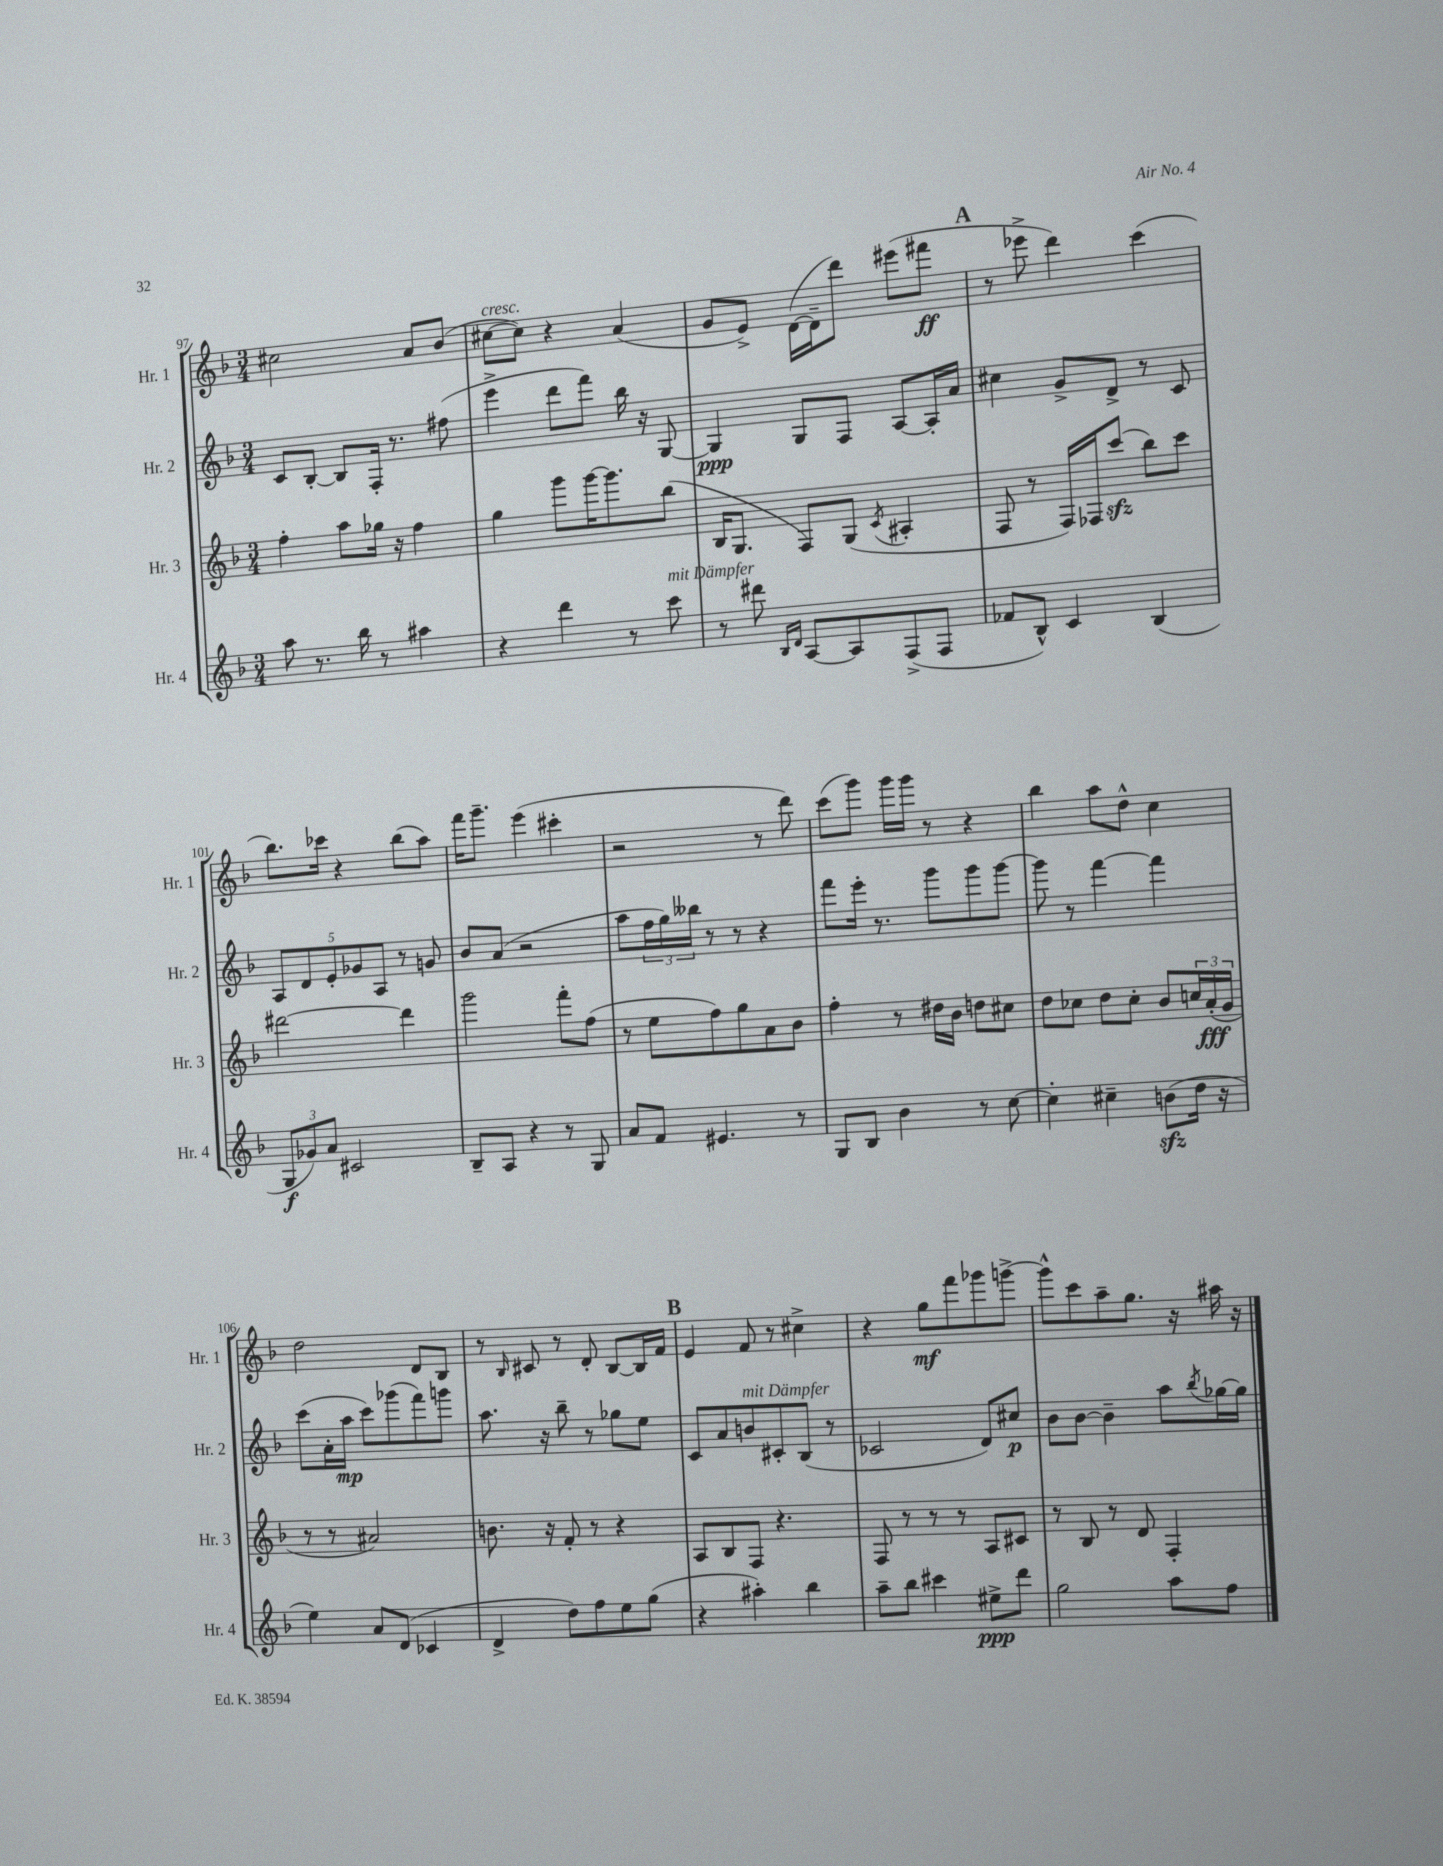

**kern	**dynam	**kern	**dynam	**kern	**dynam	**kern	**dynam
*part4	*part4	*part3	*part3	*part2	*part2	*part1	*part1
*staff4	*staff4	*staff3	*staff3	*staff2	*staff2	*staff1	*staff1
*I"Hr. 4	*	*I"Hr. 3	*	*I"Hr. 2	*	*I"Hr. 1	*
*I'Hr. 4	*	*I'Hr. 3	*	*I'Hr. 2	*	*I'Hr. 1	*
*clefG2	*	*clefG2	*	*clefG2	*	*clefG2	*
*k[b-]	*	*k[b-]	*	*k[b-]	*	*k[b-]	*
*M3/4	*	*M3/4	*	*M3/4	*	*M3/4	*
=97	=97	=97	=97	=97	=97	=97	=97
8aa\	.	4ff'\	.	8c/L	.	2cc#X\	.
8.r	.	.	.	[8B-'/J	.	.	.
.	.	8aa\L	.	8B-/L]	.	.	.
16bb-\	.	.	.	.	.	.	.
8r	.	16gg-X\Jk	.	16F'/Jk	.	.	.
.	.	16r	.	8.r	.	.	.
4aa#X\	.	4ff\	.	.	.	8a/L	.
.	.	.	.	(8ff#X\	.	(8b-/J	.
=98	=98	=98	=98	=98	=98	=98	=98
!	!	!	!	!	!	!LO:TX:a:i:t=cresc.	!
4r	.	4gg\	.	4eee^\	.	[8cc#X\L	.
.	.	.	.	.	.	8cc#\J])	.
4ddd\	.	8ggg\L	.	8ddd\L	.	4r	.
.	.	[16ggg\K	.	8fff\J)	.	.	.
.	.	8.ggg\]	.	.	.	.	.
8r	.	.	.	16bb-\	.	(4a/	.
.	.	.	.	16r	.	.	.
!LO:TX:a:i:t=mit Dämpfer	!	!	!	!	!	!	!
8ccc\	.	(8bb-\J	.	[8G/	.	.	.
=99	=99	=99	=99	=99	=99	=99	=99
8r	.	16B-/KL	.	4G/]	ppp	8g/L	.
.	.	8.G/J	.	.	.	.	.
8ddd#X\	.	.	.	.	.	8e^/J)	.
16qqB-/LL	.	.	.	.	.	.	.
16qqd/JJ	.	.	.	.	.	.	.
[8A/L	.	8F/L)	.	8G/L	.	([16d\LL	.
.	.	.	.	.	.	16d~\J]	.
8A/]	.	(8G/J	.	8F/J	.	8ddd\J)	.
.	.	8qc/	.	.	.	.	.
(8F^/	.	4A#X'/	.	[8A/L	.	(8eee#X\L	.
8F/J	.	.	.	16A'/L]	.	8fff#X\J	ff
.	.	.	.	16a/JJ	.	.	.
!!LO:REH:place=s1:t=A
=100	=100	=100	=100	=100	=100	=100	=100
8f-X/L	.	8F/	.	4cc#X\	.	8r	.
8B-^^/J)	.	8r	.	.	.	8eee-X^\	.
4c/	.	16F/LL)	.	8g^/L	.	4ddd\)	.
.	.	16F-X/J	.	.	.	.	.
.	.	(8ccczz/J	.	8d^/J	.	.	.
(4B-/	.	8bb-\L)	.	8r	.	(4ccc\	.
.	.	8ccc\J	.	8c/	.	.	.
!!LO:LB:g=z
=101	=101	=101	=101	=101	=101	=101	=101
12G/L	f	[2ddd#X\	.	10A/L	.	8.bb-\L)	.
12g-X/)	.	.	.	.	.	.	.
.	.	.	.	10d/	.	.	.
12a/J	.	.	.	.	.	.	.
.	.	.	.	.	.	16ccc-X\Jk	.
.	.	.	.	10e'/	.	.	.
2c#X/	.	.	.	.	.	4r	.
.	.	.	.	10g-X/	.	.	.
.	.	.	.	10A/J	.	.	.
.	.	4ddd#\]	.	8r	.	(8bb-\L	.
.	.	.	.	8gn/	.	8aa\J)	.
=102	=102	=102	=102	=102	=102	=102	=102
8B-~/L	.	2ggg\	.	8b-/L	.	16fff\KL	.
.	.	.	.	.	.	8.ggg~\J	.
8A/J	.	.	.	(8a/J	.	.	.
4r	.	.	.	2r	.	(4eee\	.
8r	.	8fff'\L	.	.	.	4ccc#X'\	.
8G/	.	(8ff\J	.	.	.	.	.
=103	=103	=103	=103	=103	=103	=103	=103
8a/L	.	8r	.	8aa\L	.	2r	.
8f/J	.	8ee\L	.	24ff\L	.	.	.
.	.	.	.	24gg\)	.	.	.
.	.	.	.	24bb--X\JJ	.	.	.
4.e#X/	.	8ff\)	.	8r	.	.	.
.	.	8gg\	.	8r	.	.	.
.	.	8a\	.	4r	.	8r	.
8r	.	8b-\J	.	.	.	8ddd\)	.
=104	=104	=104	=104	=104	=104	=104	=104
8G/L	.	4ff'\	.	8fff\L	.	(8ccc\L	.
8B-/J	.	.	.	16eee'\Jk	.	8ggg\J)	.
.	.	.	.	8.r	.	.	.
4b-\	.	8r	.	.	.	16ggg\LL	.
.	.	.	.	.	.	16ggg\JJ	.
.	.	16dd#X\LL	.	8ggg\L	.	8r	.
.	.	16b-\JJ	.	.	.	.	.
8r	.	8ddn\L	.	8ggg\	.	4r	.
[8cc\	.	8cc#X\J	.	[8ggg\J	.	.	.
=105	=105	=105	=105	=105	=105	=105	=105
4cc'\]	.	8dd\L	.	8ggg\]	.	4bb-\	.
.	.	8cc-X\J	.	8r	.	.	.
4cc#X~\	.	8dd\L	.	[4fff\	.	8aa\L	.
.	.	8cc-'\J	.	.	.	8dd^^\J	.
(8bnzz\L	.	8b-/L	.	4fff\]	.	4cc\	.
16dd\Jk	.	24ccn/L	.	.	.	.	.
.	.	(24a'/	fff	.	.	.	.
16r	.	.	.	.	.	.	.
.	.	24g/JJ	.	.	.	.	.
!!LO:LB:g=z
=106	=106	=106	=106	=106	=106	=106	=106
4ee\)	.	8r	.	(8ccc\L	.	2dd\	.
.	.	8r	.	16a'\L	.	.	.
.	.	.	.	16aa\JJ	mp	.	.
8a/L	.	2a#X/)	.	8ccc\L)	.	.	.
(8d/J	.	.	.	(8ggg-X\	.	.	.
4c-X/	.	.	.	8fff\)	.	8d/L	.
.	.	.	.	8gggn\J	.	8B-/J	.
=107	=107	=107	=107	=107	=107	=107	=107
4d^/	.	8.bn\	.	8.aa\	.	8r	.
.	.	.	.	.	.	16qqB-/	.
.	.	.	.	.	.	8c#X/	.
.	.	16r	.	16r	.	.	.
8dd\L)	.	8f'/	.	8bb-~\	.	8r	.
8ff\	.	8r	.	8r	.	8d'/	.
8ee\	.	4r	.	8gg-X\L	.	[8B-/L	.
(8gg\J	.	.	.	8ee\J	.	16B-/L]	.
.	.	.	.	.	.	16f/JJ	.
!!LO:REH:place=s1:t=B
=108	=108	=108	=108	=108	=108	=108	=108
4r	.	8A/L	.	8c/L	.	4e/	.
.	.	8B-/	.	8a/	.	.	.
!	!	!	!	!LO:TX:a:i:t=mit Dämpfer	!	!	!
4aa#X'\)	.	8F/J	.	8bn/	.	8f/	.
.	.	4.r	.	8c#X'/	.	8r	.
4bb-\	.	.	.	(8B-/J	.	4cc#X^\	.
.	.	.	.	8r	.	.	.
=109	=109	=109	=109	=109	=109	=109	=109
8aa~\L	.	8F/	.	2c-X/	.	4r	.
8bb-\J	.	8r	.	.	.	.	.
4ccc#X\	.	8r	.	.	.	8gg\L	mf
.	.	8r	.	.	.	8fff\	.
8ee#X^\L	ppp	8A/L	.	8d/L)	.	8ggg-X\	.
8ddd\J	.	8c#X/J	.	8cc#X/J	p	[8gggn^\J	.
=110	=110	=110	=110	=110	=110	=110	=110
2gg\	.	8r	.	8b-\L	.	8ggg^^\L]	.
.	.	8B-/	.	[8b-\J	.	8ccc\	.
.	.	8r	.	4b-~\]	.	8aa~\	.
.	.	8d/	.	.	.	8.gg\J	.
8aa\L	.	4F'/	.	8aa\L	.	.	.
.	.	.	.	.	.	16r	.
.	.	.	.	8qbb-/	.	.	.
8ff\J	.	.	.	[16gg-X\L	.	16aa#X\	.
.	.	.	.	16gg-\JJ]	.	16r	.
==	==	==	==	==	==	==	==
*-	*-	*-	*-	*-	*-	*-	*-
